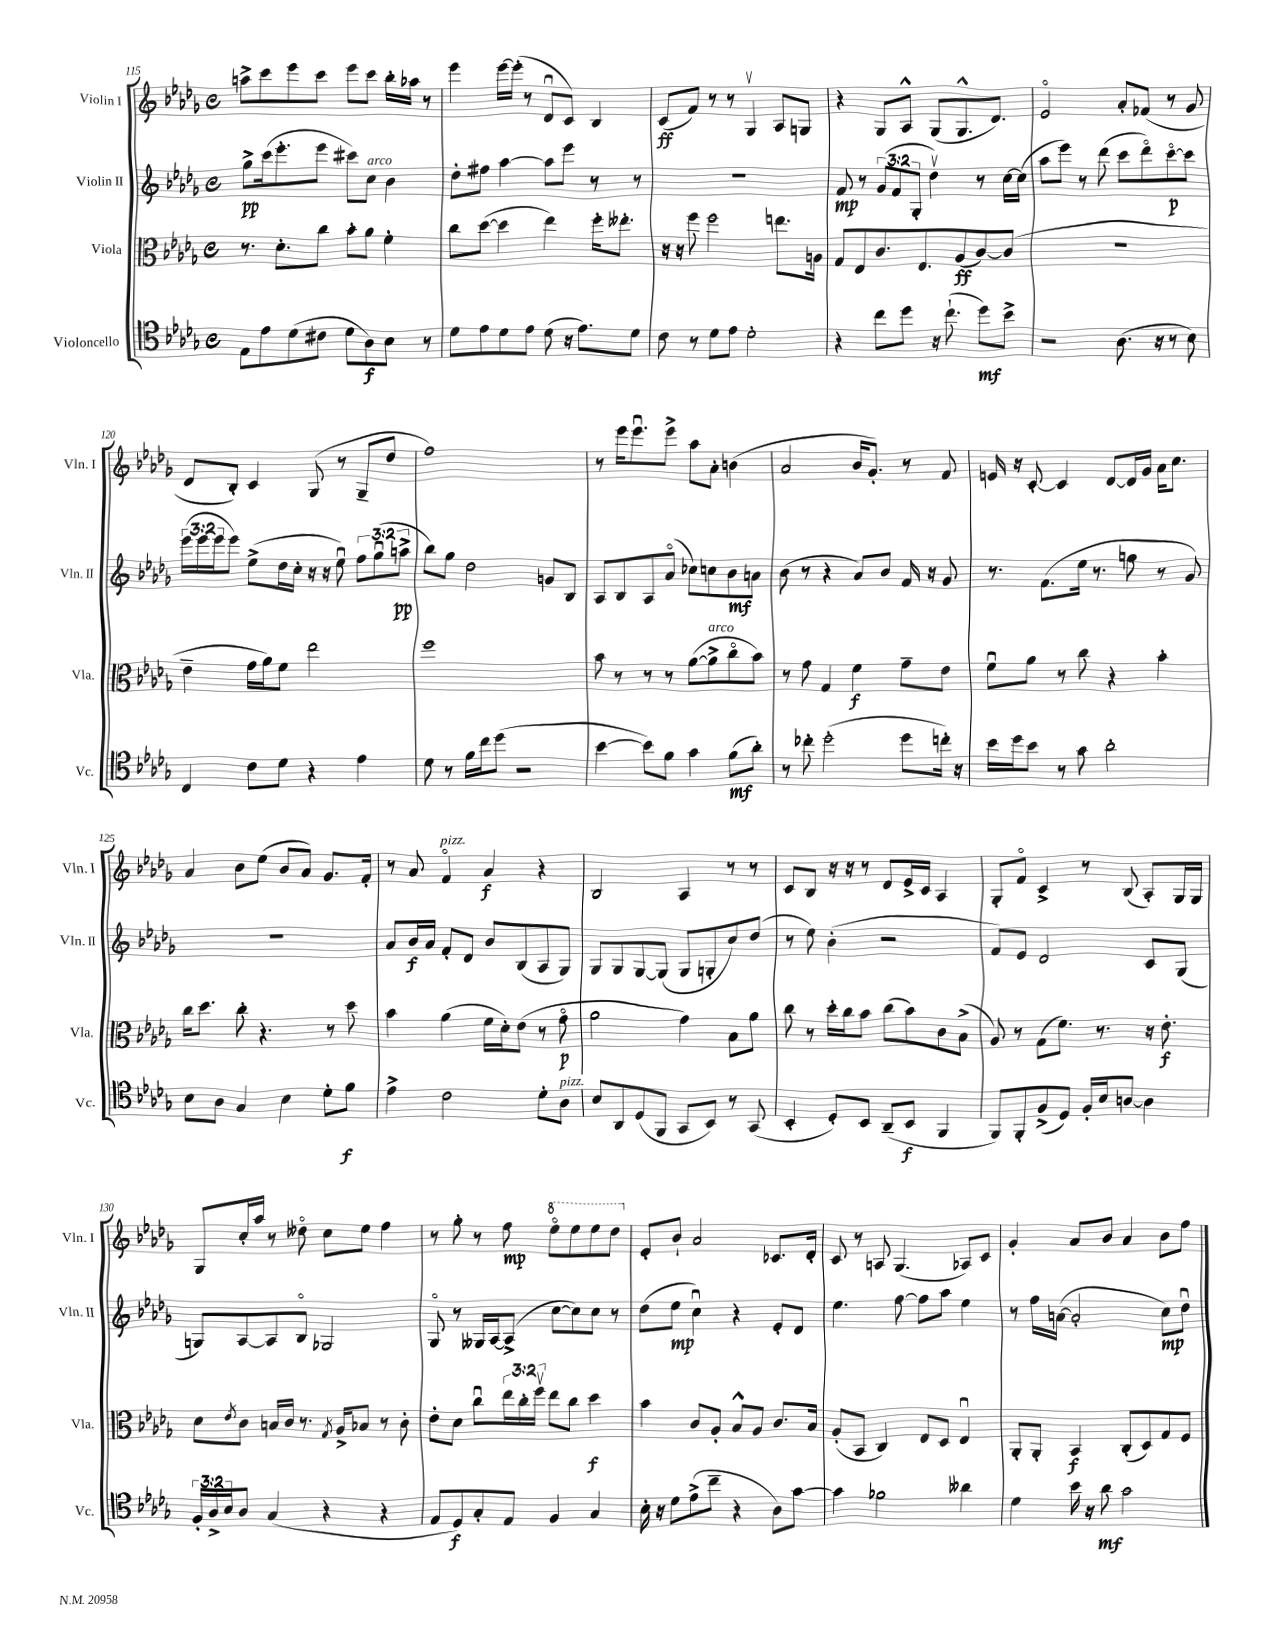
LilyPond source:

<<
\new StaffGroup <<
\new Staff = "s0" \with { instrumentName = "Violin I" shortInstrumentName = "Vln. I" } {
    \clef treble \key des \major \defaultTimeSignature \time 4/4
    a''8-> c'''8 ees'''8 c'''8 ees'''8 c'''8 bes''16-. aes''16 r8 |
    ees'''4 ees'''16~ ees'''16-.( r8 des'8\downbow c'8) bes4 |
    c'8\ff( f'8) r8 r8 ges4\upbow aes8 g8 |
    r4 ges8 aes8-^ ges8( ges8.-^ des'8.) |
    ees'2\flageolet aes'8-. fes'8( r8 ges'8 |
    des'8 bes8-.) c'4 ges8( r8 ges8-- des''8 |
    f''1) |
    r8 ees'''16 ees'''8.\downbow ees'''8-> aes''8 aes'8-. b'4( |
    aes'2 bes'16 ges'8.-.) r8 f'8 |
    e'16 r16 c'8~-. c'4 des'8~ des'16 ges'16 aes'16 c''8. |
    aes'4 bes'8 ees''8( bes'8 aes'8) ges'8. f'16-. |
    r8 aes'8 f'4\flageolet^\markup { \italic "pizz." } aes'4\f r4 |
    bes2 aes4 r8 r8 |
    c'8 bes8 r16 r16 r8 des'8 ees'16-> c'16 aes4 |
    ges8-. f'8\flageolet c'4-> r8 bes8( aes8-.) ges16 ges16 |
    ges8 c''16-. aes''16 r8 deses''8\flageolet c''8 ees''8 f''4 |
    r8 ges''8-. r8 f''8\mp \ottava #1 ees'''8\flageolet ees'''8 ees'''8 des'''8 \ottava #0 |
    ees'8-. bes'8-! aes'2 ces'8. des'16-. |
    c'8 r8 a8 ges4.( aes8) c'8 |
    ges'4-. aes'8 bes'8 aes'4 bes'8 f''8 \bar "|." |
}
\new Staff = "s1" \with { instrumentName = "Violin II" shortInstrumentName = "Vln. II" } {
    \clef treble \key des \major \defaultTimeSignature \time 4/4 \override Staff.TupletNumber.text = #tuplet-number::calc-fraction-text
    ges''8->\pp c'''16( ees'''8.-. ees'''8 cis'''8) c''8^\markup { \italic "arco" } bes'4 |
    des''8-. fis''8 aes''4~ aes''8 ees'''8 r8 r8 |
    R1 |
    f'8\mp r8 \tuplet 3/2 { ges'8( f'8 ges8-. } des''4\upbow) r8 c''16~ c''16( |
    aes''8 ees'''8) r8 des'''8( c'''8 des'''8\flageolet) c'''8~\flageolet\p c'''8 |
    \tuplet 3/2 { ees'''16( ees'''16 ees'''16 } ees'''8) ees''8->( des''16 c''16-. r16 r16 ees''8\downbow) \tuplet 3/2 { f''8 ges''8\downbow( a''8->\pp } |
    bes''8) ges''8 des''2 g'8 bes8 |
    aes8 bes8 aes8 aes'8\flageolet( ces''8) c''8 bes'8\mf a'8 |
    bes'8( r8 r4 aes'8) bes'8 f'16 r16 ges'8 |
    r8. f'8.( ees''16 r8. g''8 r8 ges'8) |
    R1 |
    aes'8 bes'16\f aes'16 f'8-. des'8 bes'8 bes8( aes8 ges8) |
    ges8 ges8 ges8~ ges8( ges8 g8-. c''8) des''8( |
    r8 ees''8) bes'4-.( r2 |
    f'8) ees'8 des'2 c'8 ges8( |
    g8) aes8~ aes8 bes8\flageolet ges2 |
    ges8\flageolet r8 geses16 aes16~ aes8->( c''8~ c''8) c''8 r8 |
    des''8( ees''8\mp c''4\downbow) r4 ees'8-. des'8 |
    ees''4. f''8~ f''8 aes''8 ees''4 |
    r8 f''16 a'16~( a'2-. c''8\mp) des''8\downbow \bar "|." |
}
\new Staff = "s2" \with { instrumentName = "Viola" shortInstrumentName = "Vla." } {
    \clef alto \key des \major \defaultTimeSignature \time 4/4 \override Staff.TupletNumber.text = #tuplet-number::calc-fraction-text
    r8. des'8.-. c''8 bes'8-. aes'8 f'4-. |
    c''8 des''8~( des''4 ees''4) f''16-. eeses''8.-. |
    r16 r16 f''8 f''2 e''8. a16 |
    ges8 ees8 c'8. ees8. aes8\ff( c'8~) c'8( |
    R1 |
    ees'4-- ges'16 aes'16) f'8 ees''2 |
    f''1 |
    bes'8 r8 r8 r8 aes'8~( aes'8->^\markup { \italic "arco" } c''8\flageolet bes'8) |
    r8 ges'8 ges4 f'4\f ges'8-- ees'8 |
    f'8\downbow aes'8 r8 c''8 r4 bes'4-. |
    c''16 des''8. c''8-. r4. r8 des''8 |
    bes'4 aes'4( f'16 des'16-.) ees'8( r8 ges'8\flageolet\p |
    aes'2 ges'4) bes8 aes'8 |
    c''8 r8 des''16-. c''16 bes'8 c''8( bes'8) c'8 bes8->( |
    aes8) r8 ges8( f'8.) r8. r16 ees'8.-.\f |
    des'8 \acciaccatura { ees'8 } c'8 b16 c'16 r8. \acciaccatura { ges8 } aes16-> bes8 r8 c'8-. |
    ees'8-. des'8 c''8\downbow \tuplet 3/2 { ees''16 c''16-. f''16\upbow } ees''8 c''8 des''4\f |
    bes'4 c'8 aes8-. bes8-^ aes8 c'8. bes16 |
    aes8-.( bes,8 c4) ees8 des8 ees4\downbow |
    aes,8-. aes,8-. bes,4\f c8-.( des8) ges8 f8 \bar "|." |
}
\new Staff = "s3" \with { instrumentName = "Violoncello" shortInstrumentName = "Vc." } {
    \clef tenor \key des \major \defaultTimeSignature \time 4/4 \override Staff.TupletNumber.text = #tuplet-number::calc-fraction-text
    ees8 ees'8 des'8( cis'8 des'8 aes8\f) bes8 r8 |
    des'8 ees'8 des'8 ees'8 des'8( r16 ees'8.) des'8 |
    c'8 r8 des'8 ees'8 des'2-. |
    r4 c''8 des''8 r16 c''8.-!( des''8\mf) bes'8-> |
    r2 aes8.( r16 r8 bes8) |
    c4 c'8 des'8 r4 ees'4 |
    des'8 r8 f'16 c''16 des''8( r2 |
    bes'4~ bes'8) f'8 ges'4 f'8\mf( aes'8-.) |
    r8 ces''8-. des''2-.( des''8 c''16-.) r16 |
    bes'16 des''16 bes'8 r8 ges'8 aes'2-. |
    bes8 aes8 ges4 bes4 des'8-. f'8\f |
    ees'4-> c'2 des'8-. aes8^\markup { \italic "pizz." } |
    bes8 aes,8 des8( f,8 ges,8 bes,8) r8 ges,8( |
    bes,4-. des8-.) bes,8 aes,8--( bes,8\f f,4 |
    f,8) f,8-. f8->( des8) f16-. bes16 a8~ a4 |
    \tuplet 3/2 { f16-. aes16-> bes16 } aes8 ges4( r4 r4 |
    ees8 des8\f) ges8-. ees8 f4 ges4 |
    bes16-. r16 des'8 ees'8->( c''8-- r4 aes8) ges'8~ |
    ges'4 fes'2 aeses'4 |
    des'4 bes'16 r16 aes'8\mf ges'2 \bar "|." |
}
>>
>>
\layout { \context { \Score currentBarNumber = #115 } }
